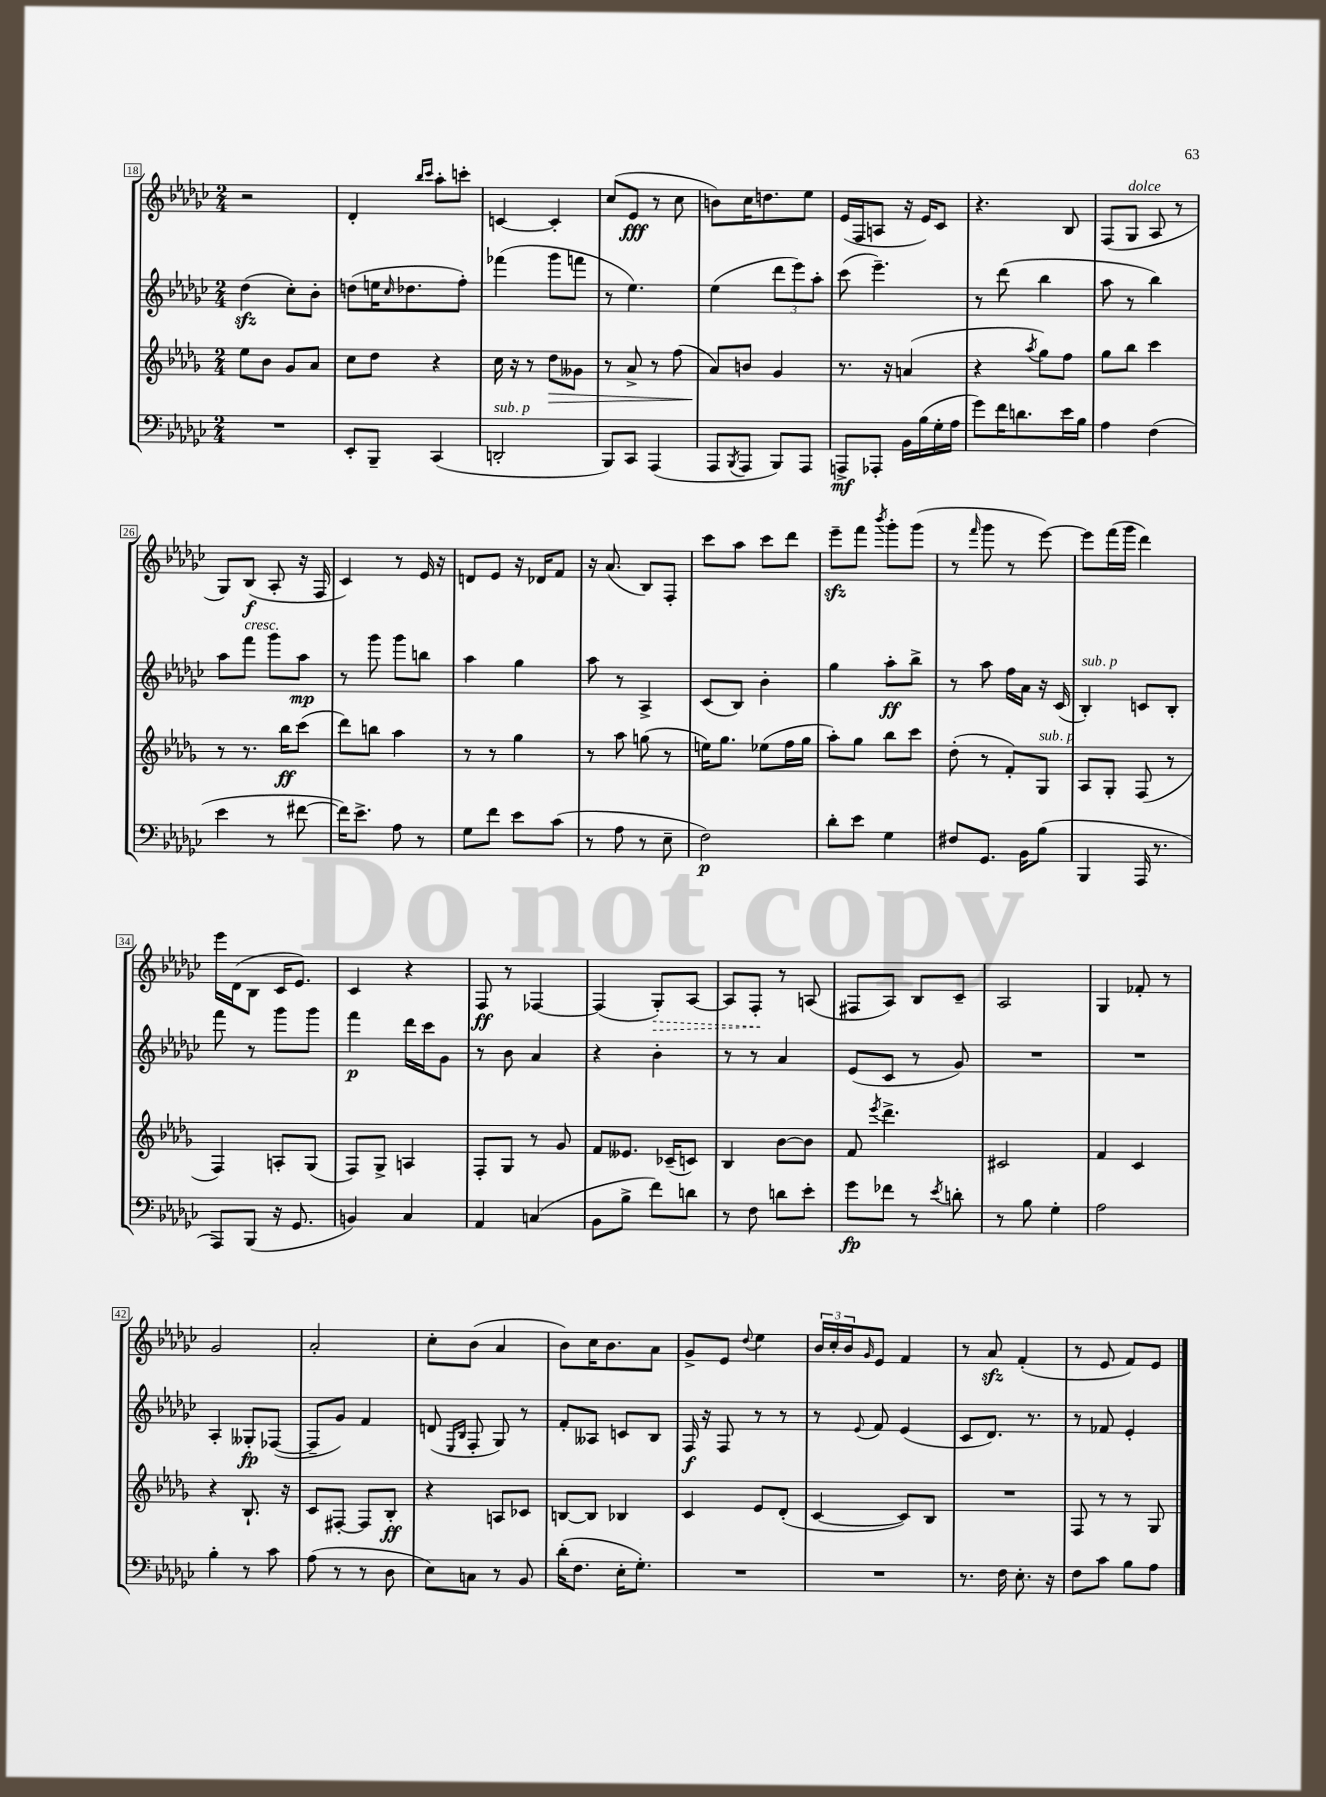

**kern	**dynam	**kern	**dynam	**kern	**dynam	**kern	**dynam
*part4	*part4	*part3	*part3	*part2	*part2	*part1	*part1
*staff4	*staff4	*staff3	*staff3	*staff2	*staff2	*staff1	*staff1
*clefF4	*	*clefG2	*	*clefG2	*	*clefG2	*
*k[b-e-a-d-g-c-]	*	*k[b-e-a-d-g-]	*	*k[b-e-a-d-g-c-]	*	*k[b-e-a-d-g-c-]	*
*M2/4	*	*M2/4	*	*M2/4	*	*M2/4	*
=18	=18	=18	=18	=18	=18	=18	=18
2r	.	8ee-\L	.	(4dd-zz\	.	2r	.
.	.	8b-\J	.	.	.	.	.
.	.	8g-/L	.	8cc-'\L)	.	.	.
.	.	8a-/J	.	8b-'\J	.	.	.
=19	=19	=19	=19	=19	=19	=19	=19
8EE-'/L	.	8cc\L	.	(8ddn\L	.	4d-'/	.
8BBB-~/J	.	8dd-\J	.	16een\K	.	.	.
.	.	.	.	16qqcc-/	.	.	.
.	.	.	.	8.dd-X\	.	.	.
.	.	.	.	.	.	16qqbb-/LL	.
.	.	.	.	.	.	16qqccc-/JJ	.
(4CC-/	.	4r	.	.	.	8aa-'\L	.
.	.	.	.	8ff'\J)	.	8cccn'\J	.
=20	=20	=20	=20	=20	=20	=20	=20
!LO:TX:a:i:t=sub. p	!	!	!	!	!	!	!
2DDn'/	.	16cc\	.	(4fff-X\	.	[4cn/	.
.	.	16r	.	.	.	.	.
.	.	8r	.	.	.	.	.
!	!	!	!LO:HP:b	!	!	!	!
.	.	8dd-\L	>	8ggg-\L	.	4c'/]	.
.	.	8g--X\J	.	8fffn\J	.	.	.
=21	=21	=21	=21	=21	=21	=21	=21
8BBB-/L)	.	8r	.	8r	.	(8cc-/L	.
8CC-/J	.	8a-^/	.	4.ee-\)	.	8e-/J	fff
(4AAA-/	.	8r	.	.	.	8r	.
.	.	(8ff\	.	.	.	8cc-\	.
=22	=22	=22	=22	=22	=22	=22	=22
8AAA-/L	.	8a-/L)	.	(4ee-\	.	8bn\L)	.
8qBBB-/	.	.	.	.	.	.	.
8AAA-/J	.	8bn/J	]	.	.	16cc-\K	.
.	.	.	.	.	.	8.ddn\	.
8BBB-/L)	.	4g-/	.	12ddd-\L	.	.	.
.	.	.	.	12eee-\)	.	.	.
8AAA-/J	.	.	.	.	.	8ee-\J	.
.	.	.	.	12aa-'\J	.	.	.
=23	=23	=23	=23	=23	=23	=23	=23
8AAAn^/L	mf	8.r	.	(8ccc-\	.	(16e-/LL	.
.	.	.	.	.	.	16F/J	.
8AAA-X'/J	.	.	.	4.eee-~\)	.	8An/J	.
.	.	16r	.	.	.	.	.
16BB-\LL	.	(4an/	.	.	.	16r	.
(16B-\	.	.	.	.	.	16e-/KL)	.
16G-'\	.	.	.	.	.	8c-/J	.
16A-\JJ	.	.	.	.	.	.	.
=24	=24	=24	=24	=24	=24	=24	=24
8g-\L)	.	4r	.	8r	.	4.r	.
16f\K	.	.	.	(8ddd-\	.	.	.
8.dn\	.	.	.	.	.	.	.
.	.	8qaa-/	.	.	.	.	.
.	.	8gg-\L)	.	4bb-\	.	.	.
16e-\L	.	8ff\J	.	.	.	8B-/	.
16B-\JJ	.	.	.	.	.	.	.
=25	=25	=25	=25	=25	=25	=25	=25
4A-\	.	8gg-\L	.	8aa-\	.	(8F/L	.
!	!	!	!	!	!	!LO:TX:a:i:t=dolce	!
.	.	8bb-\J	.	8r	.	8G-/J	.
(4F\	.	4ccc\	.	4bb-\)	.	8A-/	.
.	.	.	.	.	.	8r	.
!!LO:LB:g=z
=26	=26	=26	=26	=26	=26	=26	=26
4e-\	.	8r	.	8aa-\L	.	8G-/L)	.
!	!	!	!	!LO:TX:a:i:t=cresc.	!	!	!
.	.	8.r	.	8fff\J	.	(8B-/J	f
8r	.	.	.	8ggg-\L	.	8A-'/	.
.	.	16bb-\KL	ff	.	.	.	.
[8f#X\	.	(8ccc\J	.	8aa-\J	mp	16r	.
.	.	.	.	.	.	16F/	.
=27	=27	=27	=27	=27	=27	=27	=27
16f#\KL])	.	8ddd-\L)	.	8r	.	4c-/)	.
8.e-^\J	.	.	.	.	.	.	.
.	.	8bbn\J	.	8ggg-\	.	.	.
8A-\	.	4aa-\	.	8ggg-\L	.	8r	.
8r	.	.	.	8bbn\J	.	16e-/	.
.	.	.	.	.	.	16r	.
=28	=28	=28	=28	=28	=28	=28	=28
8G-\L	.	8r	.	4aa-\	.	8dn/L	.
8f\J	.	8r	.	.	.	8e-/J	.
8e-\L	.	4gg-\	.	4gg-\	.	16r	.
.	.	.	.	.	.	16d-X/KL	.
(8c-\J	.	.	.	.	.	8f/J	.
=29	=29	=29	=29	=29	=29	=29	=29
8r	.	8r	.	8aa-\	.	16r	.
.	.	.	.	.	.	(8.a-/	.
8A-\	.	8aa-\	.	8r	.	.	.
8r	.	(8ggn\	.	4A-^/	.	8B-/L)	.
8E-~\	.	8r	.	.	.	8F'/J	.
=30	=30	=30	=30	=30	=30	=30	=30
2F\)	p	16een\KL)	.	(8c-/L	.	8ccc-\L	.
.	.	8.gg-\J	.	.	.	.	.
.	.	.	.	8B-/J)	.	8aa-\J	.
.	.	(8ee-X\L	.	4b-'\	.	8ccc-\L	.
.	.	16ff\L	.	.	.	8ddd-\J	.
.	.	16gg-\JJ	.	.	.	.	.
=31	=31	=31	=31	=31	=31	=31	=31
8d-'\L	.	8aa-'\L)	.	4gg-\	.	8eee-zz~\L	.
8e-\J	.	8gg-\J	.	.	.	8fff\J	.
.	.	.	.	.	.	8qbbb-/	.
4G-\	.	8bb-\L	.	8aa-'\L	ff	8ggg-'\L	.
.	.	8ccc\J	.	8bb-^\J	.	(8ggg-\J	.
=32	=32	=32	=32	=32	=32	=32	=32
8F#X/L	.	(8dd-'\	.	8r	.	8r	.
.	.	.	.	.	.	16qqfff/	.
8.GG-/J	.	8r	.	8aa-\	.	8ggg-\	.
.	.	8f'/L)	.	16ff\LL	.	8r	.
16BB-\KL	.	.	.	16a-\JJ	.	.	.
!	!	!LO:TX:a:i:t=sub. p	!	!	!	!	!
(8B-\J	.	8G-/J	.	16r	.	[8eee-\)	.
.	.	.	.	(16c-/	.	.	.
=33	=33	=33	=33	=33	=33	=33	=33
!	!	!	!	!LO:TX:a:i:t=sub. p	!	!	!
4BBB-/	.	8A-/L	.	4B-'/)	.	8eee-\L]	.
.	.	8G-'/J	.	.	.	(16fff\L	.
.	.	.	.	.	.	16ggg-\JJ	.
16AAA-/	.	(8F/	.	8cn/L	.	4ddd-\)	.
8.r	.	.	.	.	.	.	.
.	.	8r	.	8B-'/J	.	.	.
!!LO:LB:g=z
=34	=34	=34	=34	=34	=34	=34	=34
8AAA-/L)	.	4F/)	.	8fff\	.	16eee-\LL	.
.	.	.	.	.	.	(16d-\J	.
(8BBB-/J	.	.	.	8r	.	8B-\J	.
16r	.	8An'/L	.	8ggg-\L	.	16c-/KL	.
8.GG-/	.	.	.	.	.	8.e-/J)	.
.	.	(8G-/J	.	8ggg-\J	.	.	.
=35	=35	=35	=35	=35	=35	=35	=35
4BBn/)	.	8F/L)	.	4fff\	p	4c-/	.
.	.	8G-^/J	.	.	.	.	.
4C-/	.	4An/	.	16ddd-\LL	.	4r	.
.	.	.	.	16ccc-\J	.	.	.
.	.	.	.	8g-\J	.	.	.
=36	=36	=36	=36	=36	=36	=36	=36
4AA-/	.	8F'/L	.	8r	.	8F/	ff
.	.	8G-/J	.	8b-\	.	8r	.
(4Cn/	.	8r	.	4a-/	.	[4F-X/	.
.	.	8g-/	.	.	.	.	.
=37	=37	=37	=37	=37	=37	=37	=37
8BB-\L	.	8f/L	.	4r	.	(4F-/]	.
8B-^\J	.	8.e--X/J	.	.	.	.	.
!	!	!	!	!	!	!	!LO:HP:b
8f\L)	.	.	.	4b-'\	.	8G-'/L)	>
.	.	(16c-X~/KL	.	.	.	.	.
8dn\J	.	8cn/J)	.	.	.	[8A-/J	.
=38	=38	=38	=38	=38	=38	=38	=38
8r	.	4B-/	.	8r	.	8A-/L]	.
8F\	.	.	.	8r	.	8F'/J	.
8dn\L	.	[8b-\L	.	4a-/	.	8r	]
8e-'\J	.	8b-\J]	.	.	.	(8An/	.
=39	=39	=39	=39	=39	=39	=39	=39
8g-\L	fp	8f/	.	(8e-/L	.	8F#X/L	.
.	.	8qeee-/	.	.	.	.	.
8f-X\J	.	4.ddd-^\	.	8c-/J	.	8A-/J)	.
8r	.	.	.	8r	.	8B-/L	.
8qe-/	.	.	.	.	.	.	.
8dn'\	.	.	.	8g-/)	.	8c-~/J	.
=40	=40	=40	=40	=40	=40	=40	=40
8r	.	2c#X/	.	2r	.	2A-/	.
8B-\	.	.	.	.	.	.	.
4G-'\	.	.	.	.	.	.	.
=41	=41	=41	=41	=41	=41	=41	=41
2A-\	.	4f/	.	2r	.	4G-/	.
.	.	4c/	.	.	.	8f-X'/	.
.	.	.	.	.	.	8r	.
!!LO:LB:g=z
=42	=42	=42	=42	=42	=42	=42	=42
4B-'\	.	4r	.	4A-'/	.	2g-/	.
8r	.	8.B-`/	.	8G--X'/L	fp	.	.
8c-\	.	.	.	([8F-X/J	.	.	.
.	.	16r	.	.	.	.	.
=43	=43	=43	=43	=43	=43	=43	=43
(8A-\	.	8c/L	.	8F-~/L]	.	2a-'/	.
8r	.	[8F#X'/J	.	8g-/J)	.	.	.
8r	.	8F#/L]	.	4f/	.	.	.
8D-\	.	8B-'/J	ff	.	.	.	.
=44	=44	=44	=44	=44	=44	=44	=44
8E-\L)	.	4r	.	(8dn/	.	8cc-'\L	.
.	.	.	.	16qqE-/LL	.	.	.
.	.	.	.	16qqB-/JJ	.	.	.
8Cn\J	.	.	.	8F'/	.	(8b-\J	.
8r	.	8An/L	.	8G-/)	.	4a-/	.
8BB-/	.	8c-X/J	.	8r	.	.	.
=45	=45	=45	=45	=45	=45	=45	=45
(16d-'\KL	.	[8Bn/L	.	8f'/L	.	8b-\L)	.
8.F\J	.	.	.	.	.	.	.
.	.	8B/J]	.	8A--X/J	.	16cc-\K	.
.	.	.	.	.	.	8.b-\	.
16E-'\KL	.	4B-X/	.	8cn/L	.	.	.
8.G-'\J)	.	.	.	.	.	.	.
.	.	.	.	8B-/J	.	8a-\J	.
=46	=46	=46	=46	=46	=46	=46	=46
2r	.	4c/	.	16F/	f	8g-^/L	.
.	.	.	.	16r	.	.	.
.	.	.	.	8F/	.	8e-/J	.
.	.	.	.	.	.	8qqdd-/	.
.	.	8e-/L	.	8r	.	4ee-\	.
.	.	(8d-'/J	.	8r	.	.	.
=47	=47	=47	=47	=47	=47	=47	=47
2r	.	[4c/	.	8r	.	24b-/LL	.
.	.	.	.	.	.	24cc-'/	.
.	.	.	.	.	.	24b-/J	.
.	.	.	.	8qqe-/	.	16qqg-/	.
.	.	.	.	8f/	.	8e-/J	.
.	.	8c/L])	.	(4e-/	.	4f/	.
.	.	8B-/J	.	.	.	.	.
=48	=48	=48	=48	=48	=48	=48	=48
8.r	.	2r	.	8c-/L	.	8r	.
.	.	.	.	8.d-/J)	.	8a-zz/	.
16F\	.	.	.	.	.	.	.
8.E-'\	.	.	.	.	.	(4f'/	.
.	.	.	.	8.r	.	.	.
16r	.	.	.	.	.	.	.
=49	=49	=49	=49	=49	=49	=49	=49
8F\L	.	8F/	.	8r	.	8r	.
8c-\J	.	8r	.	8f-X/	.	8e-/	.
8B-\L	.	8r	.	4e-'/	.	8f/L)	.
8A-\J	.	8G-/	.	.	.	8e-/J	.
==	==	==	==	==	==	==	==
*-	*-	*-	*-	*-	*-	*-	*-
